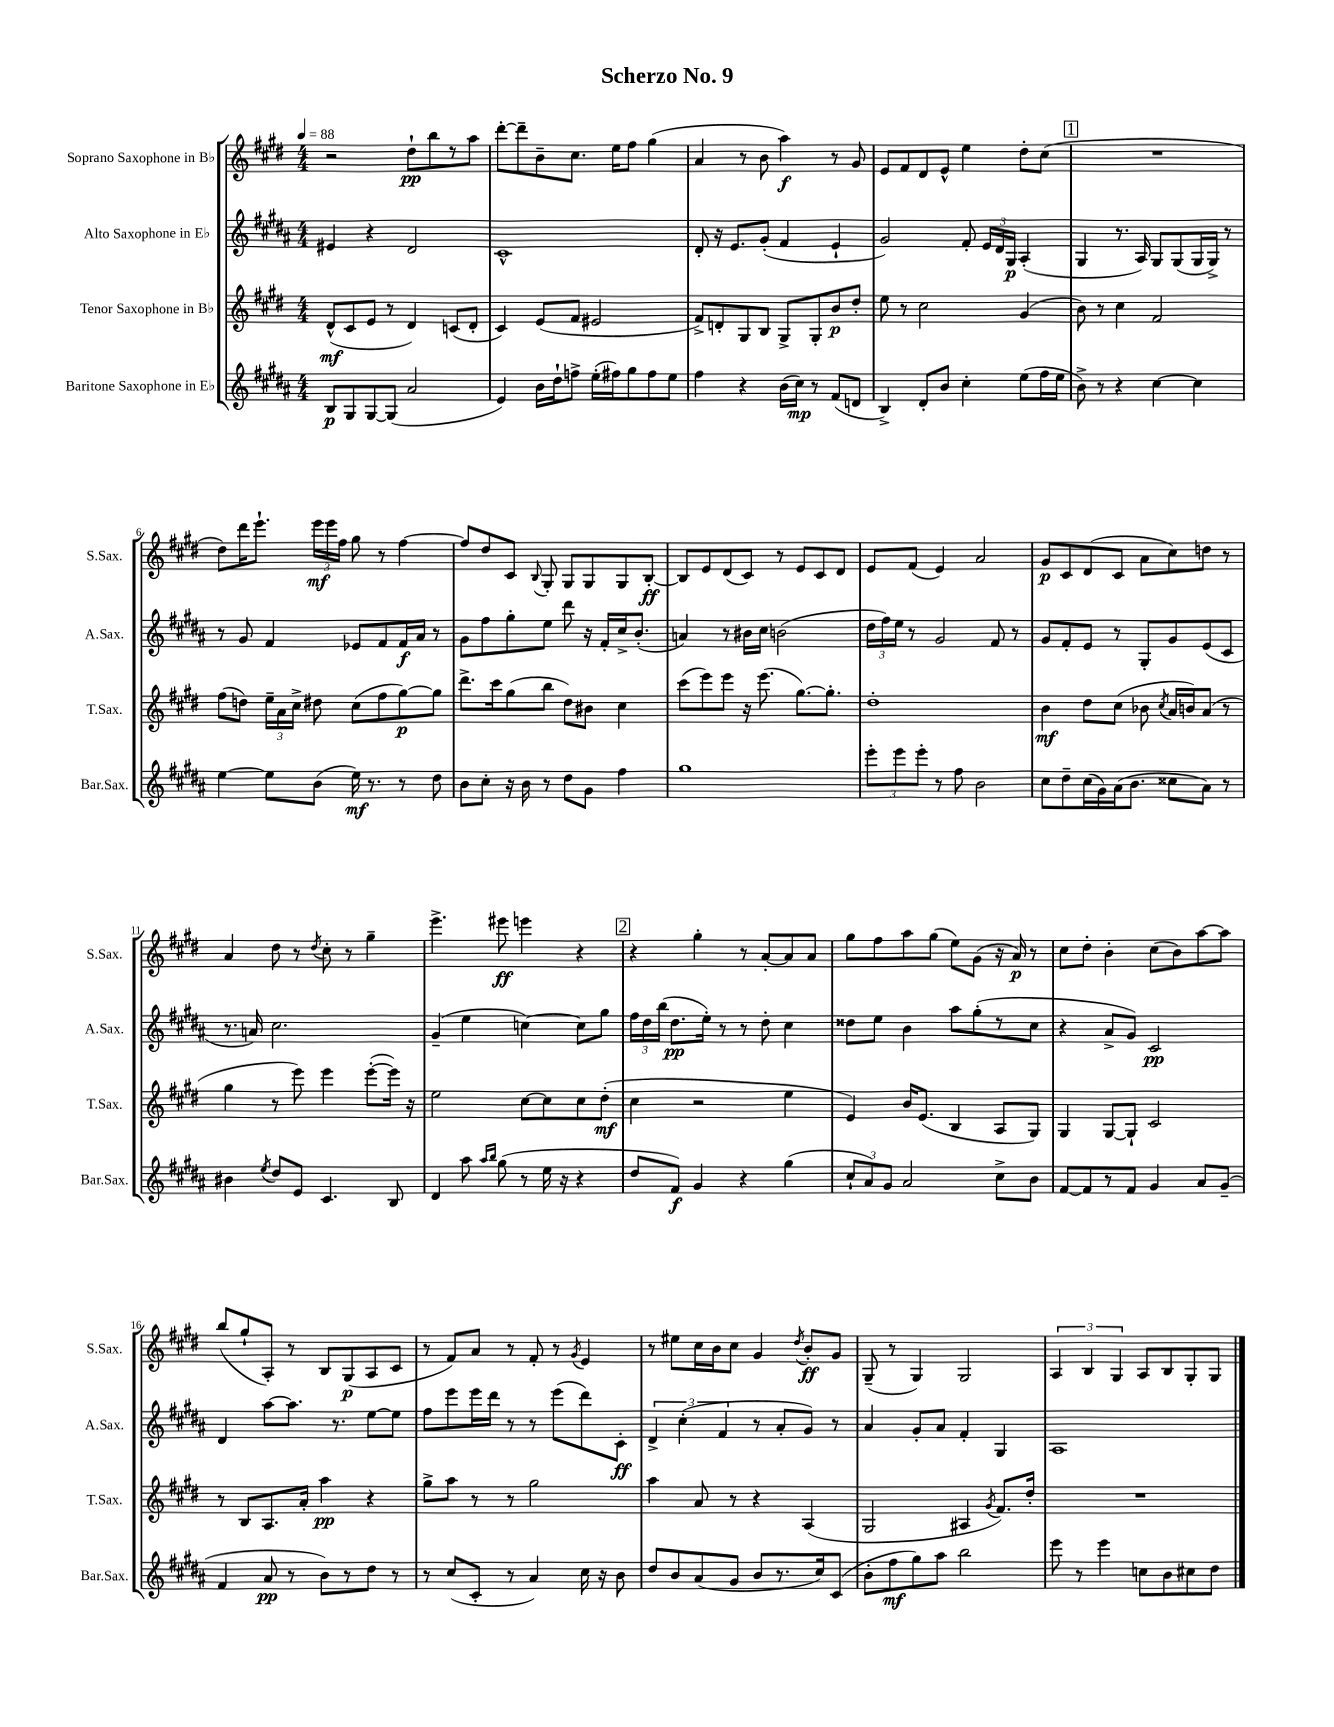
\header { title = "Scherzo No. 9" }
<<
\new StaffGroup <<
\new Staff = "s0" \with { instrumentName = "Soprano Saxophone in Bb" shortInstrumentName = "S.Sax." } {
    \clef treble \key e \major \numericTimeSignature \time 4/4 \tempo 4 = 88
    \autoBeamOff r2 dis''8[-!\pp b''8 r8 a''8] |
    dis'''8[~-. dis'''8-- b'8-- cis''8.] e''16[ fis''8] gis''4( |
    a'4 r8 b'8 a''4\f) r8 gis'8 |
    e'8[ fis'8 dis'8 e'8]-^ e''4 dis''8[-. cis''8]( |
    \mark \markup { \box "1" } R1 |
    dis''8[) dis'''16 e'''8.]-! \tuplet 3/2 { e'''16[\mf e'''16 fis''16] } gis''8 r8 fis''4~ |
    fis''8[ dis''8 cis'8] \appoggiatura { b8 } gis8-. gis8[ gis8 gis8 b8]~-.\ff |
    b8[ e'8 dis'8( cis'8]) r8 e'8[ cis'8 dis'8] |
    e'8[ fis'8]( e'4) a'2 |
    gis'8[\p cis'8 dis'8( cis'8] a'8[ cis''8) d''8] r8 |
    a'4 dis''8 r8 \acciaccatura { dis''8 } cis''8-. r8 gis''4-- |
    e'''4.-> eis'''8\ff e'''4 r4 |
    \mark \markup { \box "2" } r4 gis''4-. r8 a'8[~-. a'8 a'8] |
    gis''8[ fis''8 a''8 gis''8]( e''8[) gis'8]( r16 a'16\p) r8 |
    cis''8[ dis''8]-. b'4-. cis''8[( b'8) a''8~ a''8] |
    b''8[( gis''8-! a8]-.) r8 b8[ gis8\p( a8 cis'8] |
    r8 fis'8[) a'8] r8 fis'8-. r8 \acciaccatura { gis'8 } e'4 |
    r8 eis''8[ cis''16 b'16 cis''8] gis'4 \acciaccatura { dis''8 } b'8[-.\ff gis'8] |
    gis8--( r8 gis4) gis2 |
    \tuplet 3/2 { a4 b4 gis4 } a8[ b8 gis8-. gis8] \bar "|." |
}
\new Staff = "s1" \with { instrumentName = "Alto Saxophone in Eb" shortInstrumentName = "A.Sax." } {
    \clef treble \key b \major \numericTimeSignature \time 4/4
    \autoBeamOff eis'4 r4 dis'2 |
    cis'1-^ |
    dis'8-. r16 e'8.[ gis'8]-.( fis'4 e'4-! |
    gis'2) fis'8-. \tuplet 3/2 { e'16[ dis'16 gis16]\p } ais4-.( |
    \mark \markup { \box "1" } gis4 r8. ais16) gis8[ gis8( gis16 gis16]->) r8 |
    r8 gis'8 fis'4 ees'8[ fis'8 fis'16\f ais'16] r8 |
    gis'8[ fis''8 gis''8-. e''8] dis'''8 r16 fis'16[-. cis''16-> b'8.]-.( |
    a'4) r8 bis'16[ cis''16] b'2( |
    \tuplet 3/2 { dis''16[ fis''16) e''16] } r8 gis'2 fis'8 r8 |
    gis'8[ fis'8-. e'8] r8 gis8[-. gis'8 e'8( cis'8] |
    r8. a'16) cis''2. |
    gis'4--( e''4 c''4~) c''8[ gis''8] |
    \mark \markup { \box "2" } \tuplet 3/2 { fis''16[ dis''16 b''16]( } dis''8.[\pp e''16]-.) r8 r8 dis''8-. cis''4 |
    disis''8[ e''8] b'4 ais''8[ gis''8-.( r8 cis''8] |
    r4 ais'8[-> gis'8]) cis'2\pp |
    dis'4 ais''8[~ ais''8.] r8. e''8[~ e''8] |
    fis''8[ e'''8 e'''16 dis'''16] r8 r8 e'''8[( dis'''8) cis'8]-.\ff |
    \tuplet 3/2 { dis'4-> cis''4-.( fis'4 } r8 ais'8[-. gis'8]) r8 |
    ais'4 gis'8[-. ais'8] fis'4-. gis4 |
    ais1 \bar "|." |
}
\new Staff = "s2" \with { instrumentName = "Tenor Saxophone in Bb" shortInstrumentName = "T.Sax." } {
    \clef treble \key e \major \numericTimeSignature \time 4/4
    \autoBeamOff dis'8[-^\mf( cis'8 e'8] r8 dis'4) c'8[( dis'8]-. |
    cis'4) e'8[( fis'8] eis'2 |
    fis'8[->) d'8-. gis8 b8] gis8[-> gis8-. b'8\p dis''8]-. |
    e''8 r8 cis''2 gis'4( |
    \mark \markup { \box "1" } b'8) r8 cis''4 fis'2 |
    fis''8[( d''8]) \tuplet 3/2 { e''16[-- a'16 cis''16]-> } dis''8 cis''8[( fis''8 gis''8~\p) gis''8] |
    dis'''8.[-> cis'''16 gis''8( b''8] dis''8[) bis'8] cis''4 |
    cis'''8[( e'''8) e'''8] r16 e'''8.( gis''8.[~) gis''8.]-. |
    dis''1-. |
    b'4\mf dis''8[ cis''8]( bes'8 \acciaccatura { cis''8 } a'16[ b'16) a'8]( r8 |
    gis''4 r8 e'''8) e'''4 e'''8[~-.( e'''16]) r16 |
    e''2 cis''8[~ cis''8 cis''8 dis''8]-.\mf( |
    \mark \markup { \box "2" } cis''4 r2 e''4 |
    e'4) b'16[ e'8.]( b4 a8[ gis8]) |
    gis4 gis8[~ gis8]-! cis'2 |
    r8 b8[ a8. a'16]-. a''4\pp r4 |
    gis''8[-> a''8] r8 r8 gis''2 |
    a''4 a'8 r8 r4 a4( |
    gis2 ais4 \acciaccatura { gis'8 } fis'8.[) dis''16]-. |
    R1 \bar "|." |
}
\new Staff = "s3" \with { instrumentName = "Baritone Saxophone in Eb" shortInstrumentName = "Bar.Sax." } {
    \clef treble \key b \major \numericTimeSignature \time 4/4
    \autoBeamOff b8[\p gis8 gis8~ gis8]( ais'2 |
    e'4) b'16[ dis''16-! f''8]-> e''16[-.( fis''16) gis''8 fis''8 e''8] |
    fis''4 r4 b'16[( cis''16]\mp) r8 fis'8[( d'8] |
    b4->) dis'8[-. b'8] cis''4-. e''8[( fis''16 e''16] |
    \mark \markup { \box "1" } b'8->) r8 r4 cis''4~ cis''4 |
    e''4~ e''8[ b'8]( e''16\mf) r8. r8 dis''8 |
    b'8[ cis''8]-. r16 b'16 r8 dis''8[ gis'8] fis''4 |
    gis''1 |
    \tuplet 3/2 { e'''8[-. e'''8 e'''8]-. } r8 fis''8 b'2 |
    cis''8[ dis''8-- cis''16( gis'16) ais'16( b'8.] cisis''8[ ais'8]) r8 |
    bis'4 \acciaccatura { e''8 } dis''8[ e'8] cis'4. b8 |
    dis'4 ais''8 \grace { ais''16[ b''16] } gis''8( r8 e''16 r16 r4 |
    \mark \markup { \box "2" } dis''8[ fis'8]\f) gis'4 r4 gis''4( |
    \tuplet 3/2 { cis''8[-! ais'8) gis'8] } ais'2 cis''8[-> b'8] |
    fis'8[~ fis'8 r8 fis'8] gis'4 ais'8[ gis'8]--( |
    fis'4 ais'8\pp r8 b'8[) r8 dis''8] r8 |
    r8 cis''8[( cis'8]-. r8 ais'4) cis''16 r16 b'8 |
    dis''8[ b'8 ais'8( gis'8] b'8[ r8. cis''16) cis'8]( |
    b'8[-. fis''8\mf gis''8) ais''8] b''2 |
    e'''8 r8 e'''4 c''8[ b'8 cis''8 dis''8] \bar "|." |
}
>>
>>
